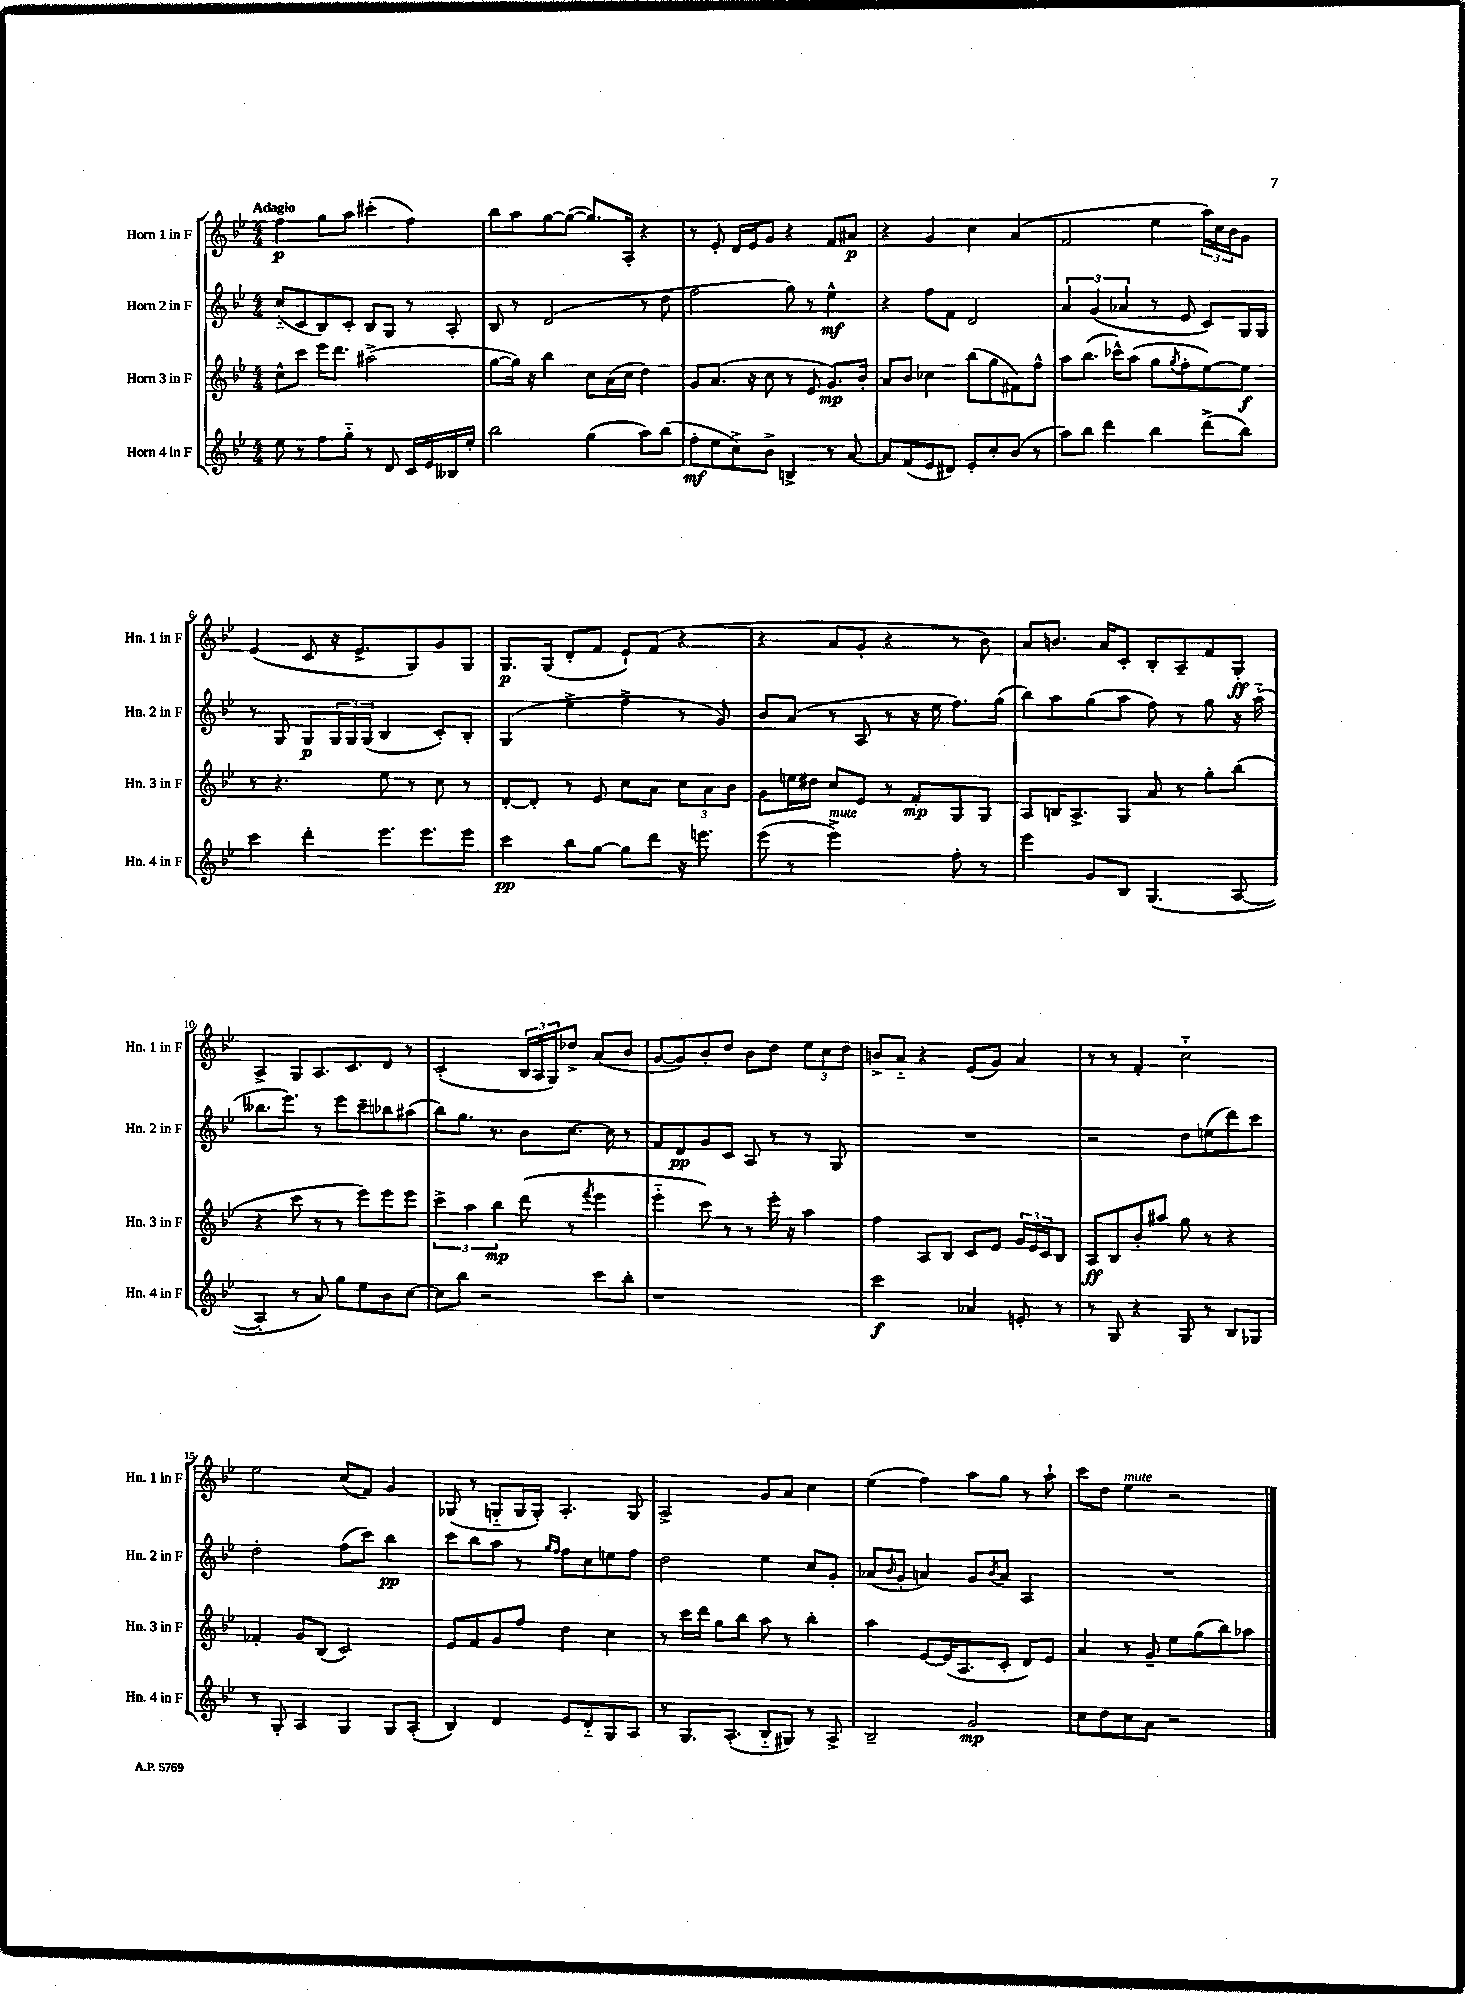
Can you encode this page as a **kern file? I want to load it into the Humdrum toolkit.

**kern	**kern	**kern	**kern
*staff4	*staff3	*staff2	*staff1
*clefG2	*clefG2	*clefG2	*clefG2
*k[b-e-]	*k[b-e-]	*k[b-e-]	*k[b-e-]
*M4/4	*M4/4	*M4/4	*M4/4
8ee-\	8cc^^\L	(8cc'~/L	4ff\
8r	8ccc\J	8c/	.
8ff\L	16eee-\LK	8B-/)	8gg\L
.	8.ddd\J	.	.
8gg'~\J	.	8c'/J	8aa\J
8r	(2aa#^\	8B-/L	(4ccc#'\
8d/	.	8G/J	.
16c/LL	.	8r	4ff\)
16e-/	.	.	.
16B--/	.	8A'/	.
16ee-'/JJ	.	.	.
=	=	=	=
2bb-\	[8gg\L	8B-/	8bb-\L
.	16gg\]Jk)	8r	8aa\
.	16r	.	.
.	4bb-\	(2d/	[8gg\
.	.	.	(8gg\_J
(4gg\	8cc\L	.	8.gg/]L)
.	(16a\L	.	.
.	16cc\JJ	.	16A'/Jk
8aa\L)	4dd\)	8r	4r
(8bb-\J	.	8dd\	.
=	=	=	=
8ff'\L	8g/L	2ff\	8r
8ee-\	(8.a/J	.	8e-'/
8cc^\)	.	.	16d/LL
.	16r	.	16e-/J
8b-^\J	8cc\	.	8g/J
4B^/	8r	8gg\)	4r
.	8e-/	8r	.
8r	8.g/L)	4ee-^^\	8f/L
[8a/	.	.	8a#/J
.	16b-'/Jk	.	.
=	=	=	=
8a/]L	8a/L	4r	4r
(8f/	8b-/J	.	.
8e-/	4cc-\	8ff\L	4g/
8d#/J)	.	8f\J	.
8e-'/L	(8bb-\L	2d/	4cc\
8cc'/	8gg\	.	.
(8b-/J	8f#\)	.	(4a/
8r	8ff^^\J	.	.
=	=	=	=
8aa\L)	8aa\L	6a/	2f/
8bb-\J	(8.bb-\J	.	.
.	.	(6g/	.
4ddd\	.	.	.
.	16ccc-^^\LK)	.	.
.	.	6a-/	.
.	(8aa\J	.	.
4bb-\	8gg\L	8r	4ee-\
.	8qgg/	.	.
.	8ff'\	8e-/	.
(8ddd^\L	[8ee-\)	8c/L)	24aa\LL)
.	.	.	24cc\
.	.	.	24b-\J
8bb-\J)	8ee-\]J	16G/L	8g\J
.	.	16G/JJ	.
=	=	=	=
4ccc\	8r	8r	(4e-/
.	4.r	8G/	.
4ddd'\	.	8G/L	8c/
.	.	24G/L	16r
.	.	24G/	.
.	.	.	8.e-^/L
.	.	(24G/JJ	.
8.eee-\L	8ee-\	4B-/	.
.	8r	.	8G/)
8.eee-\	.	.	.
.	8cc\	8c'/L)	8g/
8eee-\J	8r	8B-'/J	8G/J
=	=	=	=
4ccc\	[8d'/L	(4G/	8.G/L
.	8d'/]J	.	.
.	.	.	(16G/Jk
8bb-\L	8r	4ee-^\	8d'/L
[8gg\J	8e-/	.	8f/J
8gg\]L	8cc\L	4ff^\	8e-`/L)
8ddd\J	8a\J	.	(8f/J
16r	12cc\L	8r	4r
8.eee\	.	.	.
.	12a\	.	.
.	.	8g/)	.
.	12b-\J	.	.
=	=	=	=
(8eee-\	8g\L	8b-/L	4r
8r	16ee\L	(8a/J	.
.	16dd#\JJ	.	.
2eee-^\)	8cc/L	8r	8a/L
.	8e-/J	8A/	8g'/J
.	8r	8r	4r
.	8f'/L	16r	.
.	.	16ee-\	.
8ff'\	8G/	8.ff\L)	8r
8r	8G/J	.	8b-\)
.	.	(16gg\Jk	.
=	=	=	=
4eee-\	8A/L	8bb-\L)	8a/L
.	16B/K	8aa\	8.b/J
.	8.A^/	.	.
8g/L	.	(8gg\	.
.	.	.	16a/LK
8B-/J	8G/J	8aa\J	8c'/J
(4.G/	8a/	8ff\)	8B-'/L
.	8r	8r	8A~/
.	8gg'\L	8gg\	8f/
[8A/	(8bb-\J	16r	8G'/J
.	.	(16aa'~\	.
=	=	=	=
4A'/]	4r	8.bb--\L	4A^/
.	.	8.eee-\J)	.
8r	8ccc\	.	8G/L
8a/)	8r	8r	8.A/
8gg\L	8r	8eee-\L	.
.	.	.	8.c/
8ee-\	8eee-\L)	8ccc~\	.
8b-\	8eee-\	8bb-\	8d/J
[8cc\J	8eee-\J	(8aa#\J	8r
=	=	=	=
8cc\]L	6ccc^\	8bb-\L)	(2c'/
8bb-\J	.	8.gg\J	.
.	6aa\	.	.
2r	.	.	.
.	.	8.r	.
.	6bb-\	.	.
.	(8ddd\	8b-\L	24B-/LL
.	.	.	24A/
.	.	.	24G/J)
.	8r	[8.cc\J	8dd-^/J
.	8qfff/	.	.
8ccc\L	4eee-\	.	(8a/L
.	.	16cc\]	.
8bb-'\J	.	8r	8b-/J
=	=	=	=
1r	4eee-'~\	8f/L	[8g/L
.	.	8d/	8g/])
.	8ccc\)	8g/	8b-'/
.	8r	8c/J	8dd/J
.	8r	8A/	8b-\L
.	16eee-'\	8r	8dd\J
.	16r	.	.
.	4aa\	8r	12ee-\L
.	.	.	12cc\
.	.	8G/	.
.	.	.	12dd\J
=	=	=	=
2ccc\	4ff\	1r	8b^/L
.	.	.	8a'~/J
.	8A/L	.	4r
.	8B-/J	.	.
4a-/	8c/L	.	(8e-/L
.	8e-/J	.	8g/J)
8e'/	24g/LL	.	4a/
.	24e-/	.	.
.	24c/J	.	.
8r	8B-/J	.	.
=	=	=	=
8r	8A/L	2r	8r
8G/	8B-/	.	8r
4r	8b-'/	.	4f'/
.	8aa#/J	.	.
8G/	8gg\	8dd\L	2cc'~\
8r	8r	(8ee\	.
8B-/L	4r	8ddd\)	.
8G-/J	.	8ccc\J	.
=	=	=	=
8r	4f-'/	2dd'\	2ee-\
8G'/	.	.	.
4A/	8g/L	.	.
.	(8B-/J	.	.
4G/	2c/)	(8ff\L	(8cc/L
.	.	8ccc\J)	8f/J)
8G/L	.	4bb-\	4g/
(8A'/J	.	.	.
=	=	=	=
4B-/)	8e-/L	8ccc\L	(8G-/
.	8f/	8bb-\	8r
4d/	8g/	8aa\J	8G'~/L
.	8ff/J	8r	16G/L
.	.	.	16G'/JJ)
.	.	16qqgg/LL	.
.	.	16qqff/JJ	.
8e-/L	4dd\	8ff\L	4.A'/
8d'~/	.	8cc\	.
8G/	4cc\	8ee\	.
8A/J	.	8ff\J	8G/
=	=	=	=
8r	8r	2dd\	2A^/
8.G/L	16ccc\LL	.	.
.	16ddd\JJ	.	.
.	8gg\L	.	.
(8.A'/J	.	.	.
.	8bb-\J	.	.
8B-'~/L	8aa\	4ee-\	8g/L
8G#/J)	8r	.	8a/J
8r	4bb-'\	8cc/L	4cc\
8A^/	.	8g'/J	.
=	=	=	=
2B-~/	4aa\	(8a-/L	(4ee-\
.	.	16qqb-/	.
.	.	8g'/J	.
.	[8e-/L	4a/)	4ff\)
.	(16e-/]K	.	.
.	8.A/	.	.
2g/	.	8g/L	8aa\L
.	.	8qb-/	.
.	8c'/J	8a/J	8gg\J
.	8d/L)	4A/	8r
.	8e-/J	.	8aa`\
=	=	=	=
8cc\L	4a/	1r	8ccc\L
8dd\	.	.	8dd\J
8cc\	8r	.	4ee-\
8a\J	8g~/	.	.
2r	8ee-\L	.	2r
.	(8gg\	.	.
.	8bb-\)	.	.
.	8aa-\J	.	.
==	==	==	==
*-	*-	*-	*-
